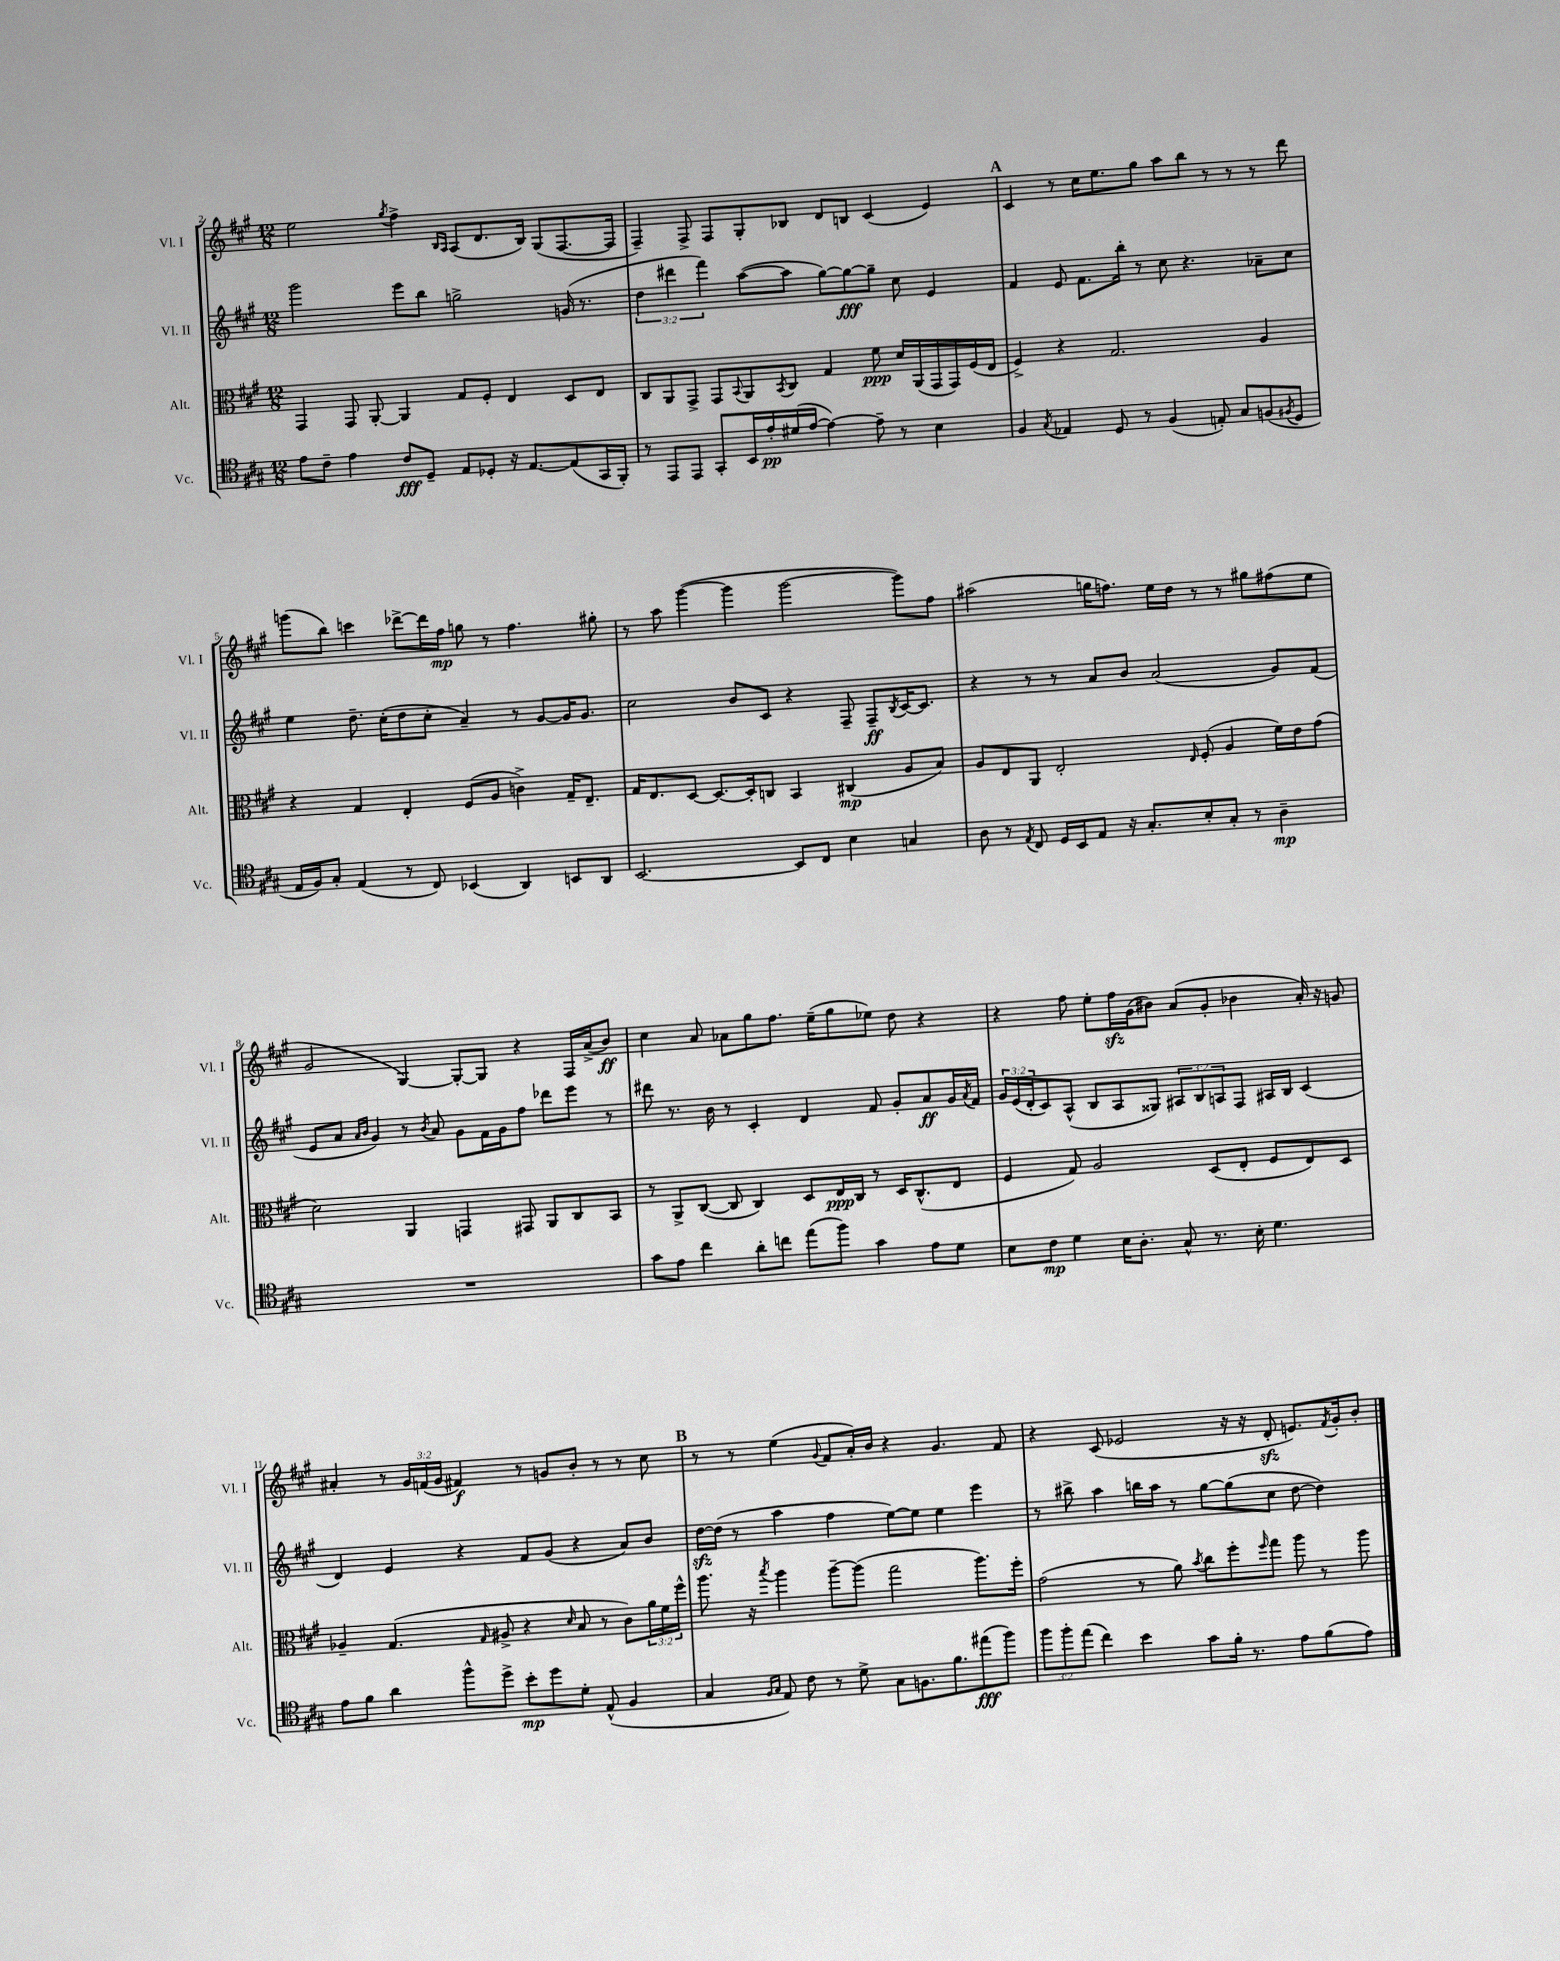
<<
\new StaffGroup <<
\new Staff = "s0" \with { instrumentName = "Vl. I" shortInstrumentName = "Vl. I" } {
    \clef treble \key a \major \numericTimeSignature \time 12/8 \override Staff.TupletNumber.text = #tuplet-number::calc-fraction-text
    e''2 \acciaccatura { gis''8 } fis''4-> \grace { b16 a16 } a8( d'8. b16) gis8( fis8.~ fis16 |
    fis4--) fis8-> fis8 gis8-. bes8 d'8 b8 cis'4( e'4) |
    \mark \markup { \bold "A" } cis'4 r8 cis''16 e''8. gis''8 a''8 b''8 r8 r8 r8 d'''8 |
    g'''8( b''8) c'''4 des'''8~-> des'''16 fis''16\mp g''8 r8 fis''4. gis''8-. |
    r8 a''8 gis'''4~( gis'''4 gis'''2~ gis'''8) fis''8 |
    ais''2( g''16 f''8.) e''16 d''16 r8 r8 gis''8 fis''8( e''8 |
    gis'2 gis4~) gis8~-. gis8 r4 fis16 a'16->( b'8\ff) |
    cis''4 a'8 aes'8 gis''8 fis''8. e''16--( gis''8 ees''8) d''8 r4 |
    r4 fis''8 e''8-. fis''16\sfz gis'16( bis'8) a'8( gis'8-. bes'4 a'16-.) r16 g'8 |
    ais'4-. r8 \tuplet 3/2 { gis'16 f'16( gis'16 } fis'4\f) r8 g'8 b'8-. r8 r8 cis''8 |
    \mark \markup { \bold "B" } r8 r8 e''4( \appoggiatura { gis'8 } fis'8 a'16-.) b'16 r4 gis'4. fis'8 |
    r4 cis'8( ees'2 r16 r16 d'8-.\sfz e'8.) \acciaccatura { fis'8 } gis'16-. b'8-. \bar "|." |
}
\new Staff = "s1" \with { instrumentName = "Vl. II" shortInstrumentName = "Vl. II" } {
    \clef treble \key a \major \numericTimeSignature \time 12/8 \override Staff.TupletNumber.text = #tuplet-number::calc-fraction-text
    gis'''2 e'''8 b''8 g''2-> g'16( r8. |
    \tuplet 3/2 { d''4 dis'''4 fis'''4) } a''8~( a''8 gis''8~) gis''8~\fff gis''8-- cis''8 e'4 |
    \mark \markup { \bold "A" } fis'4 e'8 fis'8. b''16-. r8 cis''8 r4. aes'8-- cis''8 |
    e''4 d''8.-- cis''16-.( d''8 cis''8-. a'4--) r8 gis'8~ gis'16 gis'8. |
    cis''2 b'8 cis'8 r4 fis8-- fis8--\ff \acciaccatura { b8 } cis'16~ cis'8. |
    r4 r8 r8 a'8 b'8 a'2( gis'8) fis'8( |
    e'8 a'8 \grace { a'16 b'16 } gis'4) r8 \acciaccatura { b'8 } a'8 gis'8 fis'16 gis'16 fis''8 des'''8 e'''8 r8 |
    dis'''8 r8. b'16 r8 cis'4-. d'4 fis'8 gis'8-. a'8\ff gis'16 \acciaccatura { a'8 } fis'16 |
    \tuplet 3/2 { gis'16 e'16( d'16-. } cis'8) a8-^( b8 a8 gisis8) \tuplet 3/2 { ais8 b8 a8 } fis8 ais16 b16 cis'4( |
    d'4) e'4 r4 fis'8 gis'8( r4 a'8) b'8 |
    \mark \markup { \bold "B" } d''16~\sfz d''16( r8 a''4 fis''4 e''8~) e''8 e''4 e'''4 |
    r8 bis''8-> a''4 b''16 a''16 r8 gis''8~ gis''8( cis''8 d''8~ d''4) \bar "|." |
}
\new Staff = "s2" \with { instrumentName = "Alt." shortInstrumentName = "Alt." } {
    \clef alto \key a \major \numericTimeSignature \time 12/8 \override Staff.TupletNumber.text = #tuplet-number::calc-fraction-text
    gis,4 gis,8 a,8~-. a,4 gis8 fis8-. e4 d8 e8 |
    cis8 a,8 gis,8-> gis,8 \appoggiatura { b,8 } a,8 \acciaccatura { b,8 } cis8 gis4 fis'8\ppp d'16 a,16( gis,16 gis,16) fis16( e16 |
    \mark \markup { \bold "A" } fis4->) r4 gis2. a4 |
    r4 gis4 e4-. fis8( a8 c'4->) gis16-- e8.-- |
    gis16 e8. d8~ d8.~ d16-. c8 b,4 cis4\mp( a8 b8) |
    a8 e8 a,8 e2-. \grace { e16 } fis8-.( a4 fis'16) e'16 gis'8( |
    d'2) a,4 g,4 gis,8 a,8 cis8 b,8 |
    r8 a,8-> cis8~( cis8 cis4) d8 e16\ppp cis16 r8 d16 cis8.-^( e8 |
    fis4 gis8) a2 d8( e8-. fis8 e8) d8 |
    aes4-- gis4.( \grace { gis16 } ais8-> r4 \grace { d'16 } b8 r8 cis'8) \tuplet 3/2 { a'16 fis'16 fis''16-^ } |
    \mark \markup { \bold "B" } a''8. r16 \acciaccatura { b''8 } a''4 a''8~-- a''8( gis''2 a''8.) fis''16-. |
    gis'2( r8 a'8) \acciaccatura { b'8 } cis''8 fis''8-. \grace { fis''16 } gis''8 a''8 r8 a''8 \bar "|." |
}
\new Staff = "s3" \with { instrumentName = "Vc." shortInstrumentName = "Vc." } {
    \clef tenor \key a \major \numericTimeSignature \time 12/8 \override Staff.TupletNumber.text = #tuplet-number::calc-fraction-text
    e'8 cis'8-- e'4 cis'8\fff d8-- e8 des8-. r16 e8.~ e8( gis,16 fis,16-.) |
    r8 e,8 e,8 gis,8-. b,16 e'16-.\pp dis'16( e'16~ e'4~) e'8-- r8 b4 |
    \mark \markup { \bold "A" } fis4 \acciaccatura { gis8 } ees4 d8 r8 fis4( e8-.) gis8 f8( \acciaccatura { fis8 } d8 |
    e16 fis16) gis8-. e4( r8 cis8) bes,4( a,4) b,8 a,8 |
    b,2.~ b,8 cis8 b4 g4 |
    a8 r8 \acciaccatura { e8 } cis8 d16 b,16 e8 r16 gis8.-. b8-. gis8-. r8 a4--\mp |
    R1. |
    gis'8 e'8 cis''4 a'8-. c''8 e''8( fis''8) gis'4 e'8 d'8 |
    b8 cis'8\mp d'4 b16 a8.-. gis8-^ r8. b16-. d'4. |
    e'8 fis'8 a'4 fis''8-^ d''8-> b'8-.\mp d''8 d'8-. e8-^( fis4 |
    \mark \markup { \bold "B" } gis4 \grace { fis16 gis16 } e8) cis'8 r8 d'8-> gis8 f8. fis'8. eis''8\fff( fis''8) |
    \tuplet 3/2 { fis''8 fis''8-. e''8( } cis''4) b'4 gis'8 fis'16-. r8. e'8 fis'8( e'8) \bar "|." |
}
>>
>>
\layout { \context { \Score currentBarNumber = #2 } }
